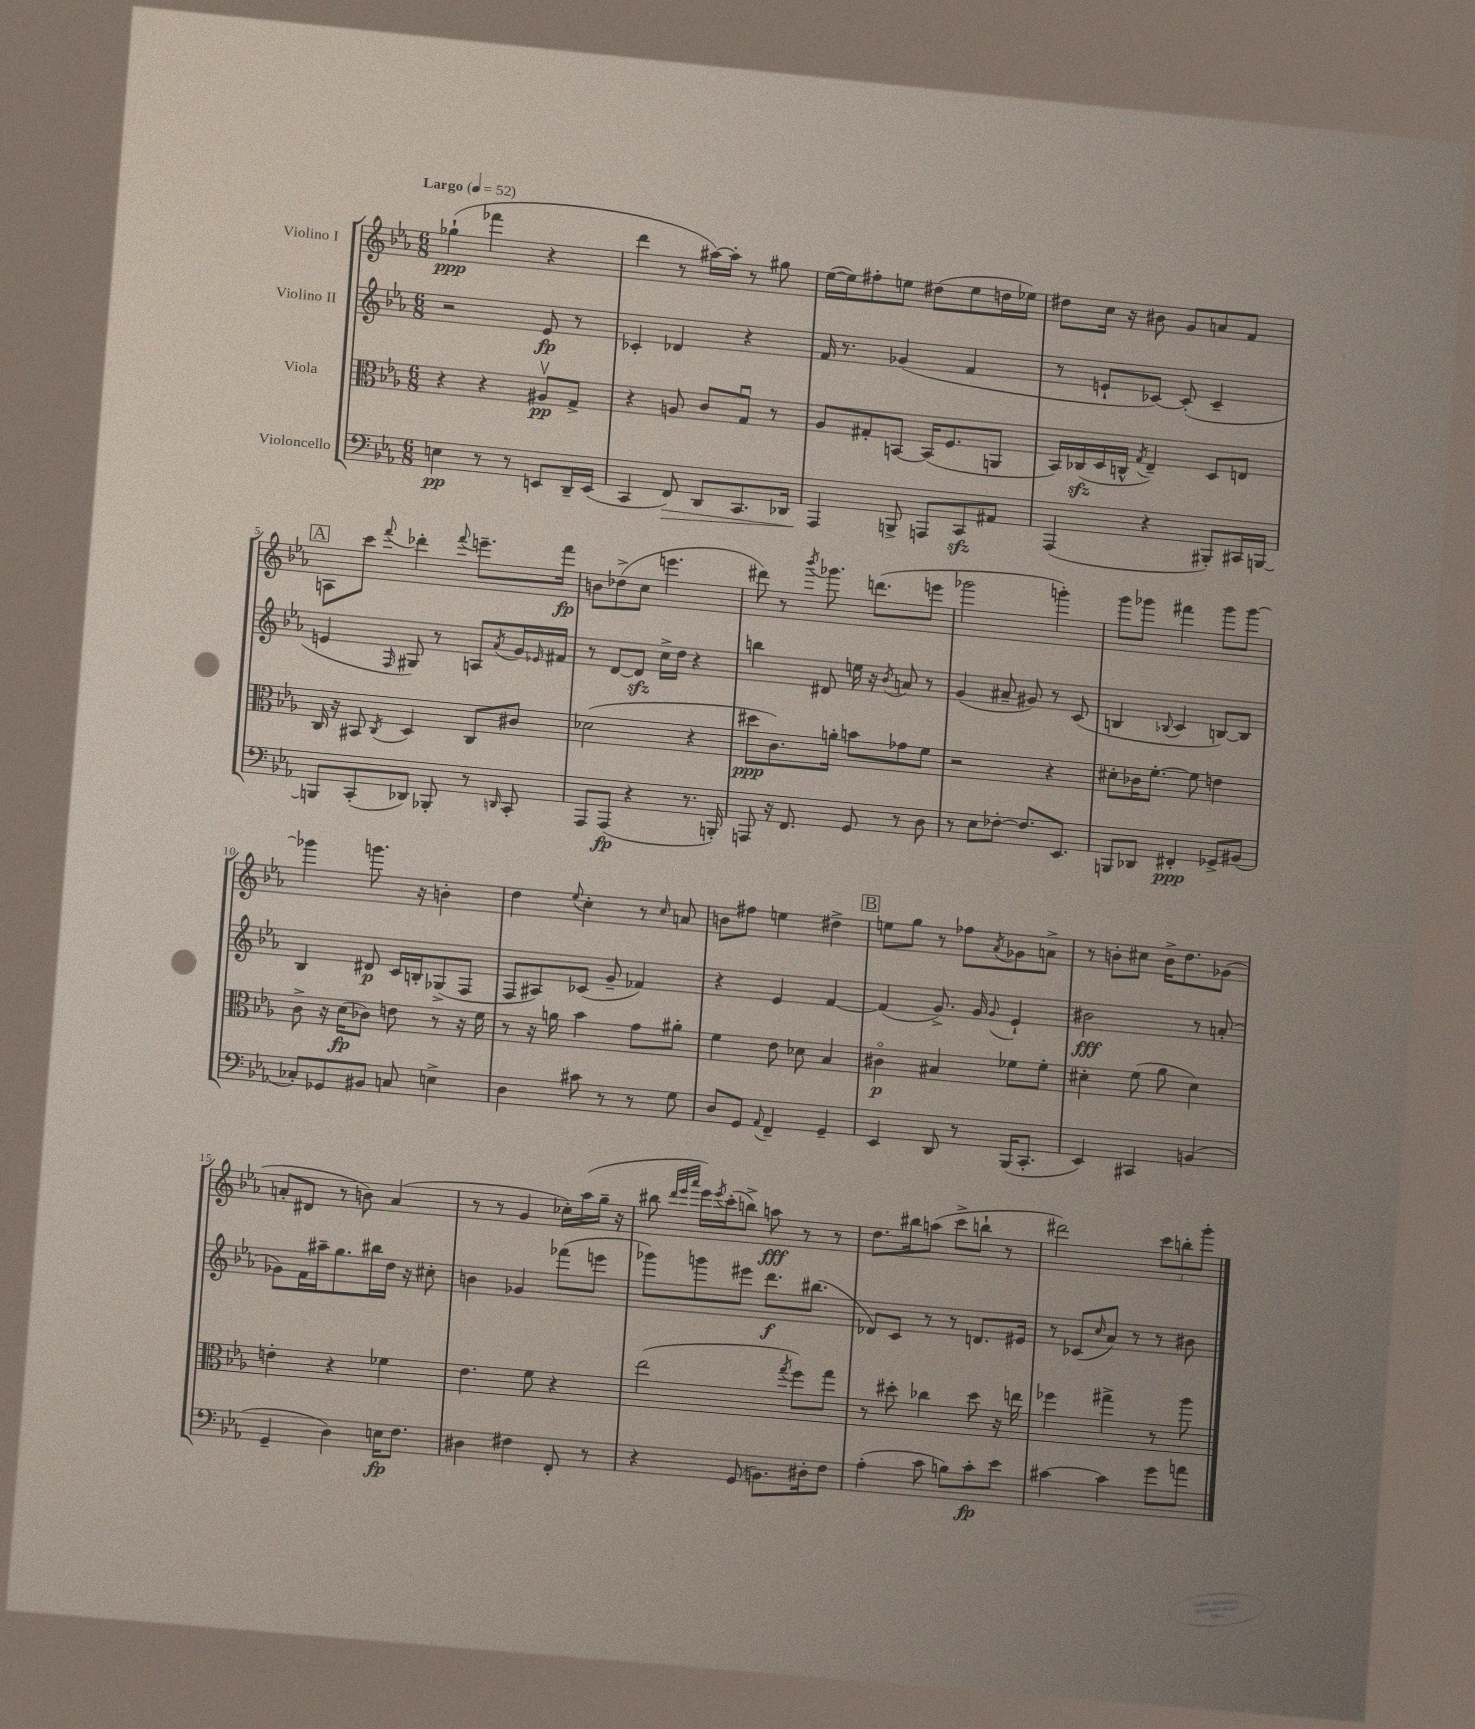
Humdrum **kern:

**kern	**kern	**kern	**kern
*staff4	*staff3	*staff2	*staff1
*clefF4	*clefC3	*clefG2	*clefG2
*k[b-e-a-]	*k[b-e-a-]	*k[b-e-a-]	*k[b-e-a-]
*M6/8	*M6/8	*M6/8	*M6/8
*MM52	*MM52	*MM52	*MM52
4E\	4r	2r	(4gg-`\
8r	4r	.	4fff-\
8r	.	.	.
8EE/L	8A#v/L	8e-/	4r
16DD~/L	8G^/J	8r	.
(16EE/JJ	.	.	.
=	=	=	=
4CC/	4r	4c-'/	4ddd\
8FF/)	8A/	4d-/	8r
8DD/L	8c/L	.	[16aa#\LL)
.	.	.	16aa#'\]JJ
8.CC/	8Gu/J	4r	8r
.	8r	.	8gg#\
16DD-/Jk	.	.	.
=	=	=	=
4AAA-/	8A-/L	16f/	([16ee-\LL
.	.	8.r	16ee-\]J)
.	8G#'/	.	8ff#'\
8BBB^/	[8BB/J	(4g-/	8ee\J
8AAA/L	(16BB/]LK	.	(8dd#\L
.	8.F/	.	.
8CC/	.	4f/	8ee\
8AA#/J	8AA/J	.	16dd\L
.	.	.	16ee-\JJ)
=	=	=	=
(4AAA-/	16BB-/LL)	8r	8dd#\L
.	(16C-/	.	.
.	16D/	8e`/L	16cc\Jk
.	16C^^/JJ	.	16r
.	8qG/	.	.
4r	4E-~/)	[8c-/J)	8b#\
.	.	(8c-'/]	8g/L
8BBB#'/L)	8D/L	4c-~/	8a/
16CC#/L	8E/J	.	8f/J
[16BBB/JJ	.	.	.
=	=	=	=
8BBB/]L	16C/	4e/	8A\L
.	16r	.	.
(8CC'/	8BB#/	.	8ccc\J
.	8qC/	16qqF/	8qqfff/
8DD-/J)	4D/	8G#/)	4ddd-'\
8BBB-'/	.	8r	.
.	.	.	8qqfff/
8r	8C/L	8A/L	8.eee~\L
16qqDD/	.	8qa-/	.
8CC'/	8c#/J	16g/L	.
.	.	16qqe-/	.
.	.	16f#/JJ	16fff\Jk
=	=	=	=
8AAA-/L	(2d-\	8r	8b\L
(8AAA-/J	.	[8d/L	(8dd-^\
4r	.	8d/]J	8cc\J
.	.	16cc^\LL	4.eee\
.	.	16dd\JJ	.
8.r	4r	4r	.
16BBB'/)	.	.	.
=	=	=	=
8AAA/	8dd#\L	4bb\	8ddd#\)
16r	8.c\)	.	8r
8.FF/	.	.	.
.	.	.	8qbbb-/
.	.	8d#/	8.ggg-\
.	16a'\Jk	.	.
8GG/	8b\L	16ee\	.
.	.	16r	(8.ddd\L
.	.	8qb-/	.
8r	8g-\	8a/	.
8D\	8f\J	8r	8eee\J
=	=	=	=
8r	2r	(4g/	2ggg-\
8E-\L	.	.	.
[8F-'\J	.	8a#~/	.
8.F-/]L	.	8g#/)	.
.	4r	8r	4ggg'\)
8.EE-/J	.	.	.
.	.	(8c/	.
=	=	=	=
8BBB/L	8d#'\L	4B/	8ggg\L
8DD-/J	16c-\K	.	8ggg-\J
.	[8.f'\J	.	.
.	.	8qqB-/	.
4FF#'/	.	4c/	4fff#\
.	8f\]	.	.
8GG-^/L	4e\	[8B/L)	8ggg-\L
(8BB#/J	.	8B/]J	[8ggg-\J
=	=	=	=
8C-'/L)	8c^\	4B-/	4ggg-\]
8GG-/	16r	.	.
.	(16d\LK	.	.
8BB#/J	8c-\J)	8d#/	8.ggg\
8C/	8e\	16c/LL	.
.	.	16B'/J	16r
4E^\	8r	(8G-^/	4b'\
.	16r	8F/J	.
.	16f\	.	.
=	=	=	=
4D\	8r	8F/L	4dd\
.	16r	8A#/)	.
.	16a\	.	.
.	.	.	8qqee-/
8c#\	4b-\	(8c-/J	4cc'\
8r	.	8g~/	.
8r	8g\L	4f-/)	8r
.	.	.	16qqcc/
8G\	8a#'\J	.	8a/
=	=	=	=
8D/L	4f\	4r	8b\L
8GG/J	.	.	8ff#\J
8qqAA-/	.	.	.
4FF~/	8e-\	4e-/	4ee\
.	8d-\	.	.
4GG~/	4B-/	[4f/	4dd#^\
=	=	=	=
4EE-/	4c#o\	(4f/]	8ee\L
.	.	.	8gg\J
8DD/	4B#/	8.g^/)	8r
8r	.	.	8ff-\L
.	.	16g/	.
.	.	8qqg/	8qa-/
(16BBB-/LK	8f-\L	4e-`/	8g-\
8.CC'/J	.	.	.
.	8f-'\J	.	8a^\J
=	=	=	=
4EE-/)	4d#'\	2b#\	8r
.	.	.	8b'\L
4CC#/	(8f\	.	8cc#\J
.	8a-\	.	16b^\LK
.	.	.	8.dd\
(4BB/	4d#\)	8r	.
.	.	(8a'/	(8g-\J
=	=	=	=
4GG~/	4e'\	8g-\L)	8a'/L
.	.	16f\L	8d#/J
.	.	16aa#~\J	.
4D\)	4r	8.gg\	8r
.	.	.	8b\)
.	.	16bb#\L	.
16E\LK	4f-\	16dd\JJ	(4a/
8.F\J	.	16r	.
.	.	8cc#'\	.
=	=	=	=
4D#\	4.e-\	4b\	8r
.	.	.	8r
4F#\	.	4g-/	4g/
.	8f\	.	.
8FF'/	4r	(8fff-\L	16cc-'\LL)
.	.	.	(16aa-\
8r	.	8eee\J	16gg~\JJ
.	.	.	16r
=	=	=	=
4r	(2ee-\	8ggg-\L)	8bb#\
.	.	.	32qqddd/LLL
.	.	.	32qqeee-/
.	.	.	32qqaaa-/JJJ
.	.	8ggg\	16eee-\LL)
.	.	.	8qeee-/
.	.	.	(16ccc'\J
(8GG/	.	8eee#\J	8bb^\J)
8.BB\L)	.	8.ddd\L	8aa\
.	8qgg/	.	.
.	8ff\L)	.	8r
16D#'\k	.	(8.bb#\J	.
8F\J	8gg\J	.	8r
=	=	=	=
(4A-'\	8r	8d-/L)	8.dd\L
.	8dd#'\	8c/J	.
.	.	.	16bb#\k
8c\	4cc-\	8r	(8aa\J
8B\L)	.	8r	8ccc^\L
8c'\	8dd#\	8.d/L	8bb`\J
8e-\J	16r	.	8r
.	16ee\	16e#/Jk	.
=	=	=	=
[4c#\	4ff-\	8r	2ddd#\)
.	.	(8c-/L	.
.	.	16qqcc/	.
4c#\]	4gg#^\	8a-/J)	.
.	.	8r	.
8g\L	8r	8r	12ccc\L
.	.	.	12bb'\
8a\J	8aa-\	8b#\	.
.	.	.	12ggg'\J
==	==	==	==
*-	*-	*-	*-
